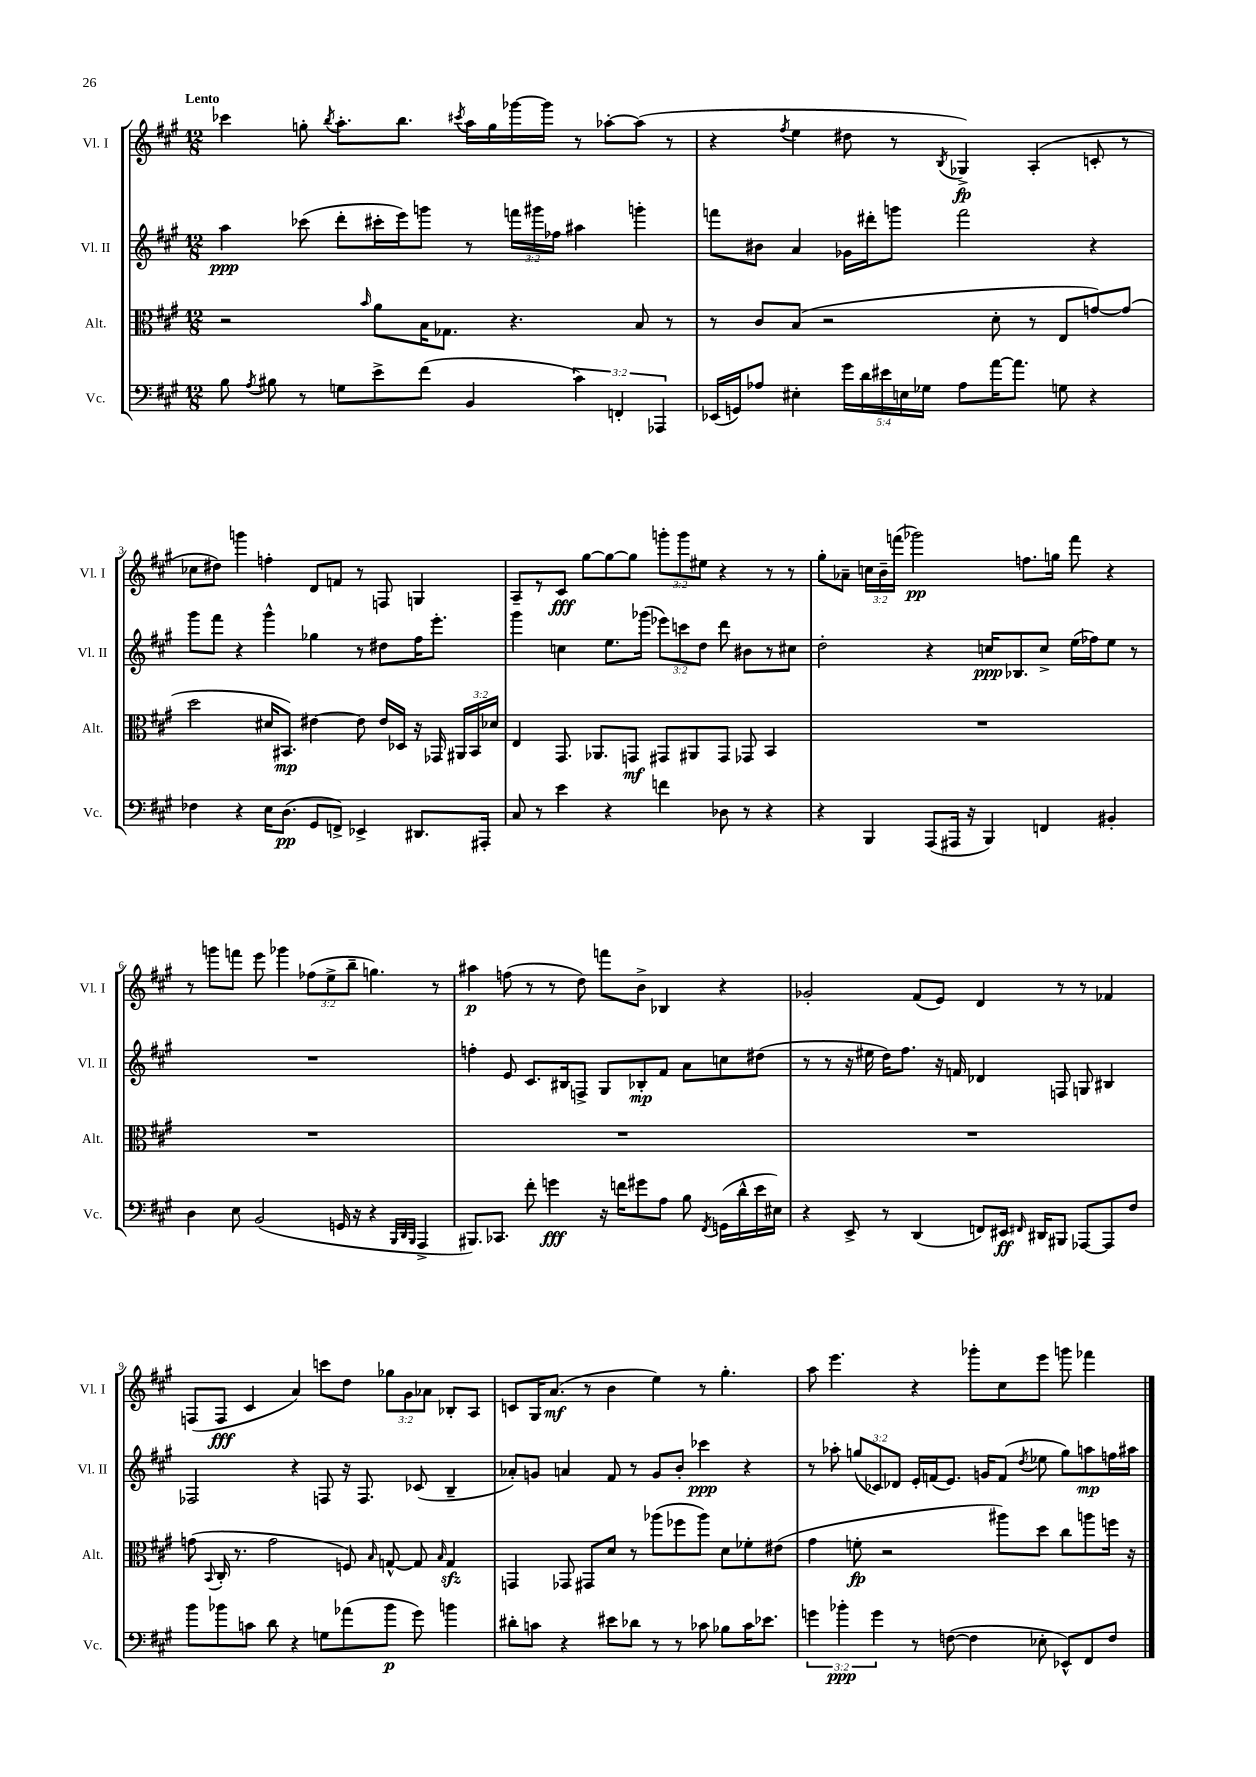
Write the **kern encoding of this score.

**kern	**kern	**kern	**kern
*staff4	*staff3	*staff2	*staff1
*clefF4	*clefC3	*clefG2	*clefG2
*k[f#c#g#]	*k[f#c#g#]	*k[f#c#g#]	*k[f#c#g#]
*M12/8	*M12/8	*M12/8	*M12/8
8B	2r	4aa	4ccc-
8qA	.	.	.
8B#	.	.	.
8r	.	(8ccc-	8gg'
.	.	.	8qbb
8G	.	8ddd'	8.aa'
.	16qqb	.	.
8e^	8a	16ccc#'	.
.	.	16eee)	8.bb
(8f#	16B	8ggg	.
.	8.G-	.	.
.	.	.	8qccc#
4BB	.	8r	16aa
.	.	.	16gg
.	4.r	24fff	[16ggg-
.	.	24ggg#	.
.	.	.	16ggg-]
.	.	24ff-	.
6c#)	.	4aa#	8r
.	.	.	[8aa-'
6FF'	.	.	.
.	8B	4ggg'	(8aa-]
6AAA-	.	.	.
.	8r	.	8r
=	=	=	=
(16EE-	8r	8fff	4r
16GG)	.	.	.
8A-	8c#	8b#	.
.	.	.	8qff#
4E#'	(8B	4a	4ee
.	2r	.	.
20g#	.	16g-	8dd#
20d	.	.	.
.	.	16ddd#'	.
20e#	.	.	.
.	.	8ggg	8r
20E	.	.	.
20G-	.	.	.
.	.	.	8qB
8A-	.	2fff	4G-^)
[16a	8d'	.	.
8.a]	.	.	.
.	8r	.	(4A'
8G	8E	.	.
4r	[8g)	4r	8c'
.	(8g]	.	8r
=	=	=	=
4F-	2dd	8ggg#	8cc-
.	.	8fff#	8dd#)
4r	.	4r	4ggg
16E	16d#	4ggg#^^	4ff'
(8.D	8.BB#)	.	.
8GG#	[4e#	4gg-	8d
8FF^)	.	.	8f
4EE-^	8e#]	8r	8r
.	16e#	8dd#	8F
.	16D-	.	.
8.DD#	16r	16ff#	4G
.	16GG-	8.eee'	.
.	24AA#	.	.
.	24BB#	.	.
16AAA#'	.	.	.
.	24d-	.	.
=	=	=	=
8C#	4E	4ggg#	8A~
8r	.	.	8r
4e	8.GG#	4cc	8c#
.	.	.	[8gg#
.	8.AA-	.	.
4r	.	8.ee	8gg#_
.	8GG	.	8gg#]
.	.	(16ggg-	.
4f	8GG#	12eee-)	12ggg'
.	.	12ccc	12ggg
.	8AA#	.	.
.	.	12dd	12ee#
8D-	8GG#	8ddd	4r
8r	8GG-	8b#	.
4r	4BB	8r	8r
.	.	8cc#	8r
=	=	=	=
4r	1.r	2dd'	8gg#'
.	.	.	8a-~
4BBB	.	.	24cc
.	.	.	24b~
.	.	.	(24fff
.	.	.	2ggg-)
(8AAA	.	4r	.
16AAA#	.	.	.
16r	.	.	.
4BBB)	.	16cc	.
.	.	8.B-	.
.	.	.	8.ff
4FF	.	8cc^	.
.	.	.	16gg
.	.	(16ee	8fff
.	.	16ff-)	.
4BB#'	.	8ee	4r
.	.	8r	.
=	=	=	=
4D	1.r	1.r	8r
.	.	.	8ggg
8E	.	.	8fff
(2BB	.	.	8eee
.	.	.	4ggg-
.	.	.	(12ff-
.	.	.	12ee^
16GG	.	.	.
.	.	.	12bb~
16r	.	.	.
4r	.	.	4.gg)
32qqBBB	.	.	.
32qqDD	.	.	.
32qqBBB	.	.	.
4AAA^	.	.	.
.	.	.	8r
=	=	=	=
8.BBB#)	1.r	4ff'	4aa#
8.CC-	.	.	.
.	.	8e	(8ff
8f#'	.	8.c#	8r
4g	.	.	8r
.	.	16B#	.
.	.	8F^	8dd)
16r	.	8G#	8fff
16f	.	.	.
8g#	.	8B-'	8b^
8A	.	8f#	4B-
8B	.	8a	.
8qFF#	.	.	.
(16GG	.	8cc	4r
16d^^	.	.	.
16e	.	(8dd#	.
16E#)	.	.	.
=	=	=	=
4r	1.r	8r	2g-'
.	.	8r	.
8EE^	.	16r	.
.	.	16ee#	.
8r	.	16dd)	.
.	.	8.ff#	.
(4DD	.	.	(8f#
.	.	16r	8e)
.	.	16f	.
8FF)	.	4d-	4d
16EE#	.	.	.
16qqFF#	.	.	.
16DD#	.	.	.
8BBB#	.	8F	8r
[8AAA-	.	8G	8r
8AAA-]	.	4B#	4f-
8F#	.	.	.
=	=	=	=
8b	(8g	2F-	(8F
.	8qqBB	.	.
8b-	16C#'	.	8F
.	8.r	.	.
8c	.	.	4c#
8d	2g	.	.
4r	.	4r	4a)
8G	.	8F	8ccc
(8a-	8F)	16r	8dd
.	.	8.F	.
.	16qqB	.	.
8b-	[8G^^	.	12gg-
.	.	.	12g#
8g#)	8G]	(8c-	.
.	.	.	12a-
.	16qqB	.	.
4b	4G	4B~	8B-'
.	.	.	8A
=	=	=	=
8d#'	4GG	8a-')	8c
8c	.	8g	16G#
.	.	.	(8.a
4r	8GG-	4a	.
.	8GG#	.	8r
8e#	8d	8f#	4b
8d-	8r	8r	.
8r	(8aa-	8g	4ee)
8r	8ff-	8b'	.
8c-	8aa-)	4ccc-	8r
8B-	8d	.	4.gg#'
16c-	8f-'	4r	.
8.e-	.	.	.
.	(8e#	.	.
=	=	=	=
6g	4g#	8r	8aa
.	.	8aa-'	4.eee
6b-'	.	.	.
.	8f'	(12gg	.
6g	.	12c-)	.
.	2r	.	.
.	.	12d-	.
8r	.	16e'	4r
.	.	(16f	.
([8F	.	8.e)	.
4F]	.	.	8ggg-'
.	.	16g	.
.	8aa#)	(8f	8cc#
.	.	8qdd	.
8E-'	8dd	8ee-	8eee
8EE-^^)	8cc#	8gg)	8ggg
8FF#	8aa	8aa	4fff-
8F	16ff	16ff	.
.	16r	16aa#	.
==	==	==	==
*-	*-	*-	*-
